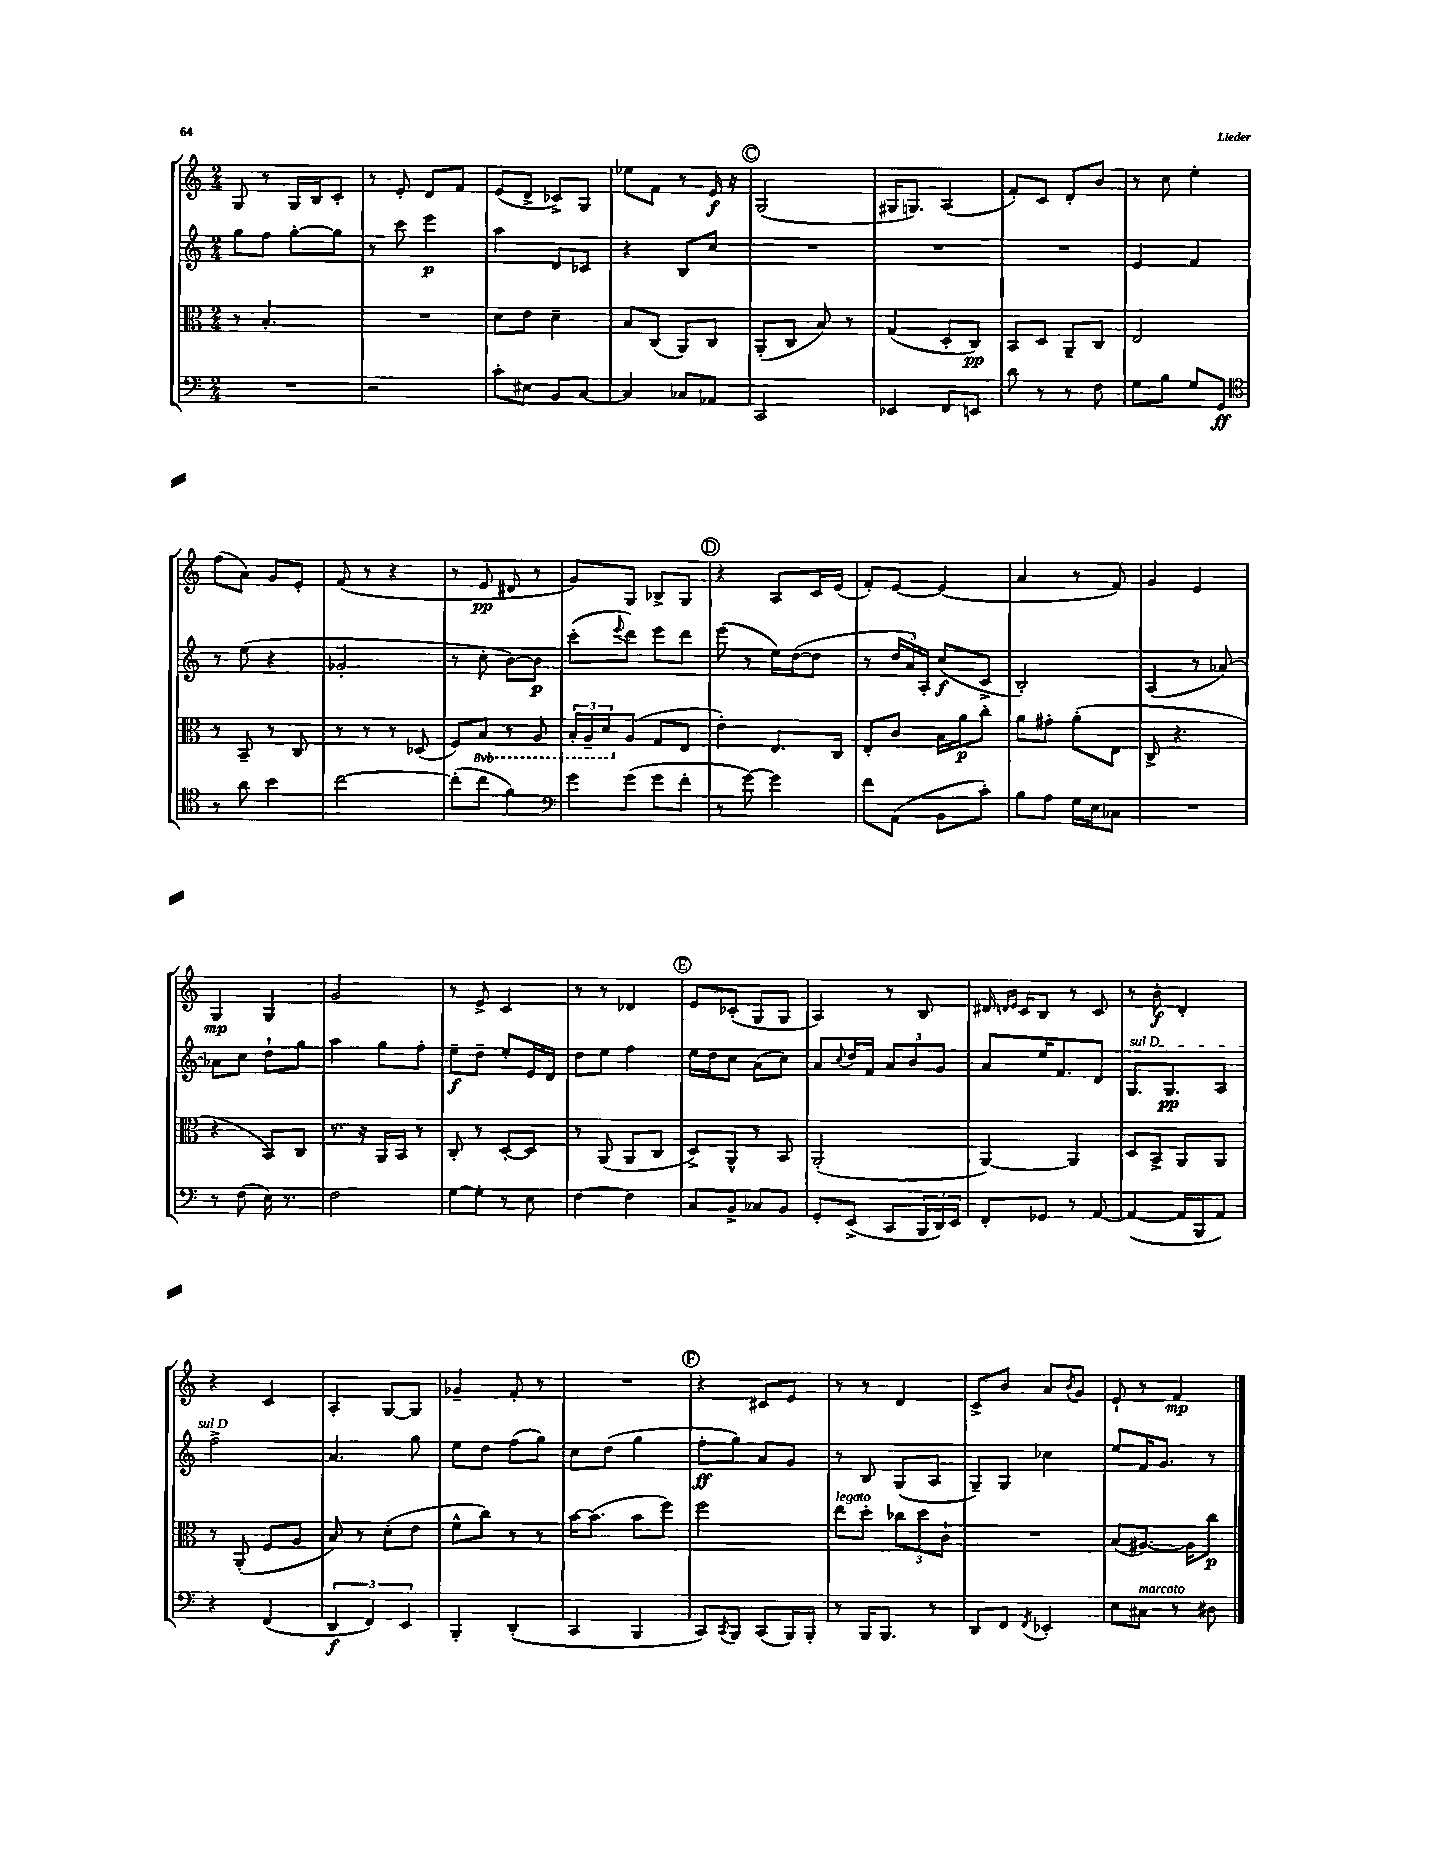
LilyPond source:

<<
\new StaffGroup <<
\new Staff = "s0" {
    \clef treble \key c \major \numericTimeSignature \time 2/4
    g8 r8 g16 b16 c'8-. |
    r8 e'8-. d'8 f'8 |
    e'8( d'8-> ces'8->) g8 |
    ees''8 f'8 r8 e'16\f r16 |
    \mark \markup { \circle "C" } g2( |
    gis16 g8.) a4( |
    f'8-.) c'8 d'8-. b'8 |
    r8 c''8 e''4-. |
    f''8( a'8) g'8 e'8-. |
    f'8( r8 r4 |
    r8 e'8\pp dis'8 r8 |
    g'8) g8 bes8-> g8 |
    \mark \markup { \circle "D" } r4 a8 c'16 e'16( |
    f'8-.) e'8~ e'4( |
    a'4 r8 f'8) |
    g'4 e'4 |
    g4\mp g4 |
    g'2 |
    r8 e'8-> c'4 |
    r8 r8 des'4 |
    \mark \markup { \circle "E" } e'8 ces'8-.( g8 g8 |
    a4) r8 b8 |
    dis'16 \grace { d'16 e'16 } c'16 b8 r8 c'8 |
    r8 b'8-.\f d'4-. |
    r4 c'4 |
    a4-. g8~ g8 |
    ges'4-- f'8-. r8 |
    R2 |
    \mark \markup { \circle "F" } r4 cis'8 e'8 |
    r8 r8 d'4 |
    c'8-> b'8 a'8 \acciaccatura { b'8 } g'8 |
    e'8-! r8 f'4\mp \bar "|." |
}
\new Staff = "s1" {
    \clef treble \key c \major \numericTimeSignature \time 2/4
    g''8 f''8 g''8~-. g''8 |
    r8 c'''8 e'''4\p |
    a''4 d'8 ces'8 |
    r4 b8 c''8 |
    \mark \markup { \circle "C" } R2 |
    R2 |
    R2 |
    e'4 f'4 |
    r8 e''8( r4 |
    ges'2-. |
    r8 c''8-. b'8~) b'8\p |
    c'''8-.( \appoggiatura { e'''8 } d'''8) e'''8 d'''8 |
    \mark \markup { \circle "D" } e'''8( r8 e''16) d''16~( d''8 |
    r8 \tuplet 3/2 { d''16 a'16) a16-. } c''8\f( c'8-> |
    b2-.) |
    a4( r8 aes'8~) |
    aes'8 c''8 d''8-! g''8 |
    a''4 g''8 f''8-. |
    e''8--\f d''8-- e''8-. e'16 d'16 |
    d''8 e''8 f''4 |
    \mark \markup { \circle "E" } e''16 d''16 c''8 a'8( c''8) |
    a'8 \appoggiatura { c''8 } d''16 f'16 \tuplet 3/2 { a'8 b'8 g'8 } |
    a'8 e''16 f'8. d'8 |
    \once \override TextSpanner.bound-details.left.text = \markup { \italic "sul D" } g8.\startTextSpan g8.\pp a8 |
    f''2->\stopTextSpan |
    a'4. g''8 |
    e''8 d''8 f''8( g''8) |
    c''8 d''8( g''4 |
    \mark \markup { \circle "F" } f''8-.\ff g''8) a'8 g'8 |
    r8 b8 g8( a8 |
    g8--) g8 ces''4 |
    e''8 f'16 g'8. r8 \bar "|." |
}
\new Staff = "s2" {
    \clef alto \key c \major \numericTimeSignature \time 2/4 \set Staff.ottavationMarkups = #ottavation-simple-ordinals
    r8 b4.-. |
    R2 |
    d'8 e'8 d'4-- |
    b8 c8( a,8) c8 |
    \mark \markup { \circle "C" } a,8-.( c8 b8) r8 |
    g4( d8-. c8\pp) |
    b,8 d8 a,8-- c8 |
    e2 |
    r8 b,8-- r8 c8 |
    r8 r8 r8 des8( |
    f8) \ottava #-1 b,8 r8 a,8 |
    \tuplet 3/2 { b,16-. a,16-- d16 \ottava #0 } a8( g8 e8 |
    \mark \markup { \circle "D" } e'4-.) e8. c16 |
    e8-. c'8 b16 a'16\p c''8-. |
    a'8 gis'8-. a'8-.( e8 |
    c8-> r4. |
    r4 b,8) c8 |
    r8. r16 a,16 b,16 r8 |
    c8-. r8 d8~-. d8 |
    r8 a,8( a,8 c8 |
    \mark \markup { \circle "E" } d8->) a,8-^ r8 b,8 |
    a,2-.( |
    a,4~) a,4 |
    d8 b,8-> a,8 a,8 |
    r8 a,8-.( f8 a8 |
    b8) r8 d'8-.( e'8 |
    f'8-^ c''8) r8 r8 |
    b'16~ b'8.( b'8 f''8) |
    \mark \markup { \circle "F" } f''2 |
    e''8^\markup { \italic "legato" } d''8-. \tuplet 3/2 { ces''8 d''8 c'8-! } |
    R2 |
    b8( ais8.~) ais16 c''8\p \bar "|." |
}
\new Staff = "s3" {
    \clef bass \key c \major \numericTimeSignature \time 2/4
    R2 |
    r2 |
    c'8-. eis8 b,8 c8~ |
    c4 ces8 aes,8 |
    \mark \markup { \circle "C" } c,2 |
    ees,4 f,8 e,8 |
    d'8 r8 r8 f8 |
    g8 b8 g8 g,8\ff |
    \clef tenor r8 a'8 b'4 |
    c''2~ |
    c''8-.( c''8 f'4) |
    \clef bass g'8 g'8( g'8 f'8-. |
    \mark \markup { \circle "D" } r8 g'8~) g'4 |
    f'8 a,8( b,8 c'8-.) |
    b8 a8 g16 e16 ces8 |
    R2 |
    r8 f8( e16) r8. |
    f2 |
    g8~ g8-. r8 e8 |
    f4~ f4 |
    \mark \markup { \circle "E" } c8 b,8-> ces8 b,8 |
    g,8-. e,8->( c,8 \tuplet 3/2 { b,,16 d,16) e,16 } |
    f,8-. ges,8 r8 a,8~ |
    a,4~( a,16 b,,16 a,8) |
    r4 f,4( |
    \tuplet 3/2 { d,4\f f,4) e,4 } |
    b,,4-. d,4-.( |
    c,4 b,,4 |
    \mark \markup { \circle "F" } c,8) \acciaccatura { c,8 } b,,8 c,8( b,,16) b,,16-. |
    r8 b,,16 b,,8. r8 |
    d,8 f,8 \acciaccatura { f,8 } ees,4-. |
    e8 cis8^\markup { \italic "marcato" } r8 dis8 \bar "|." |
}
>>
>>
\layout { \context { \Score \remove "Bar_number_engraver" } }
